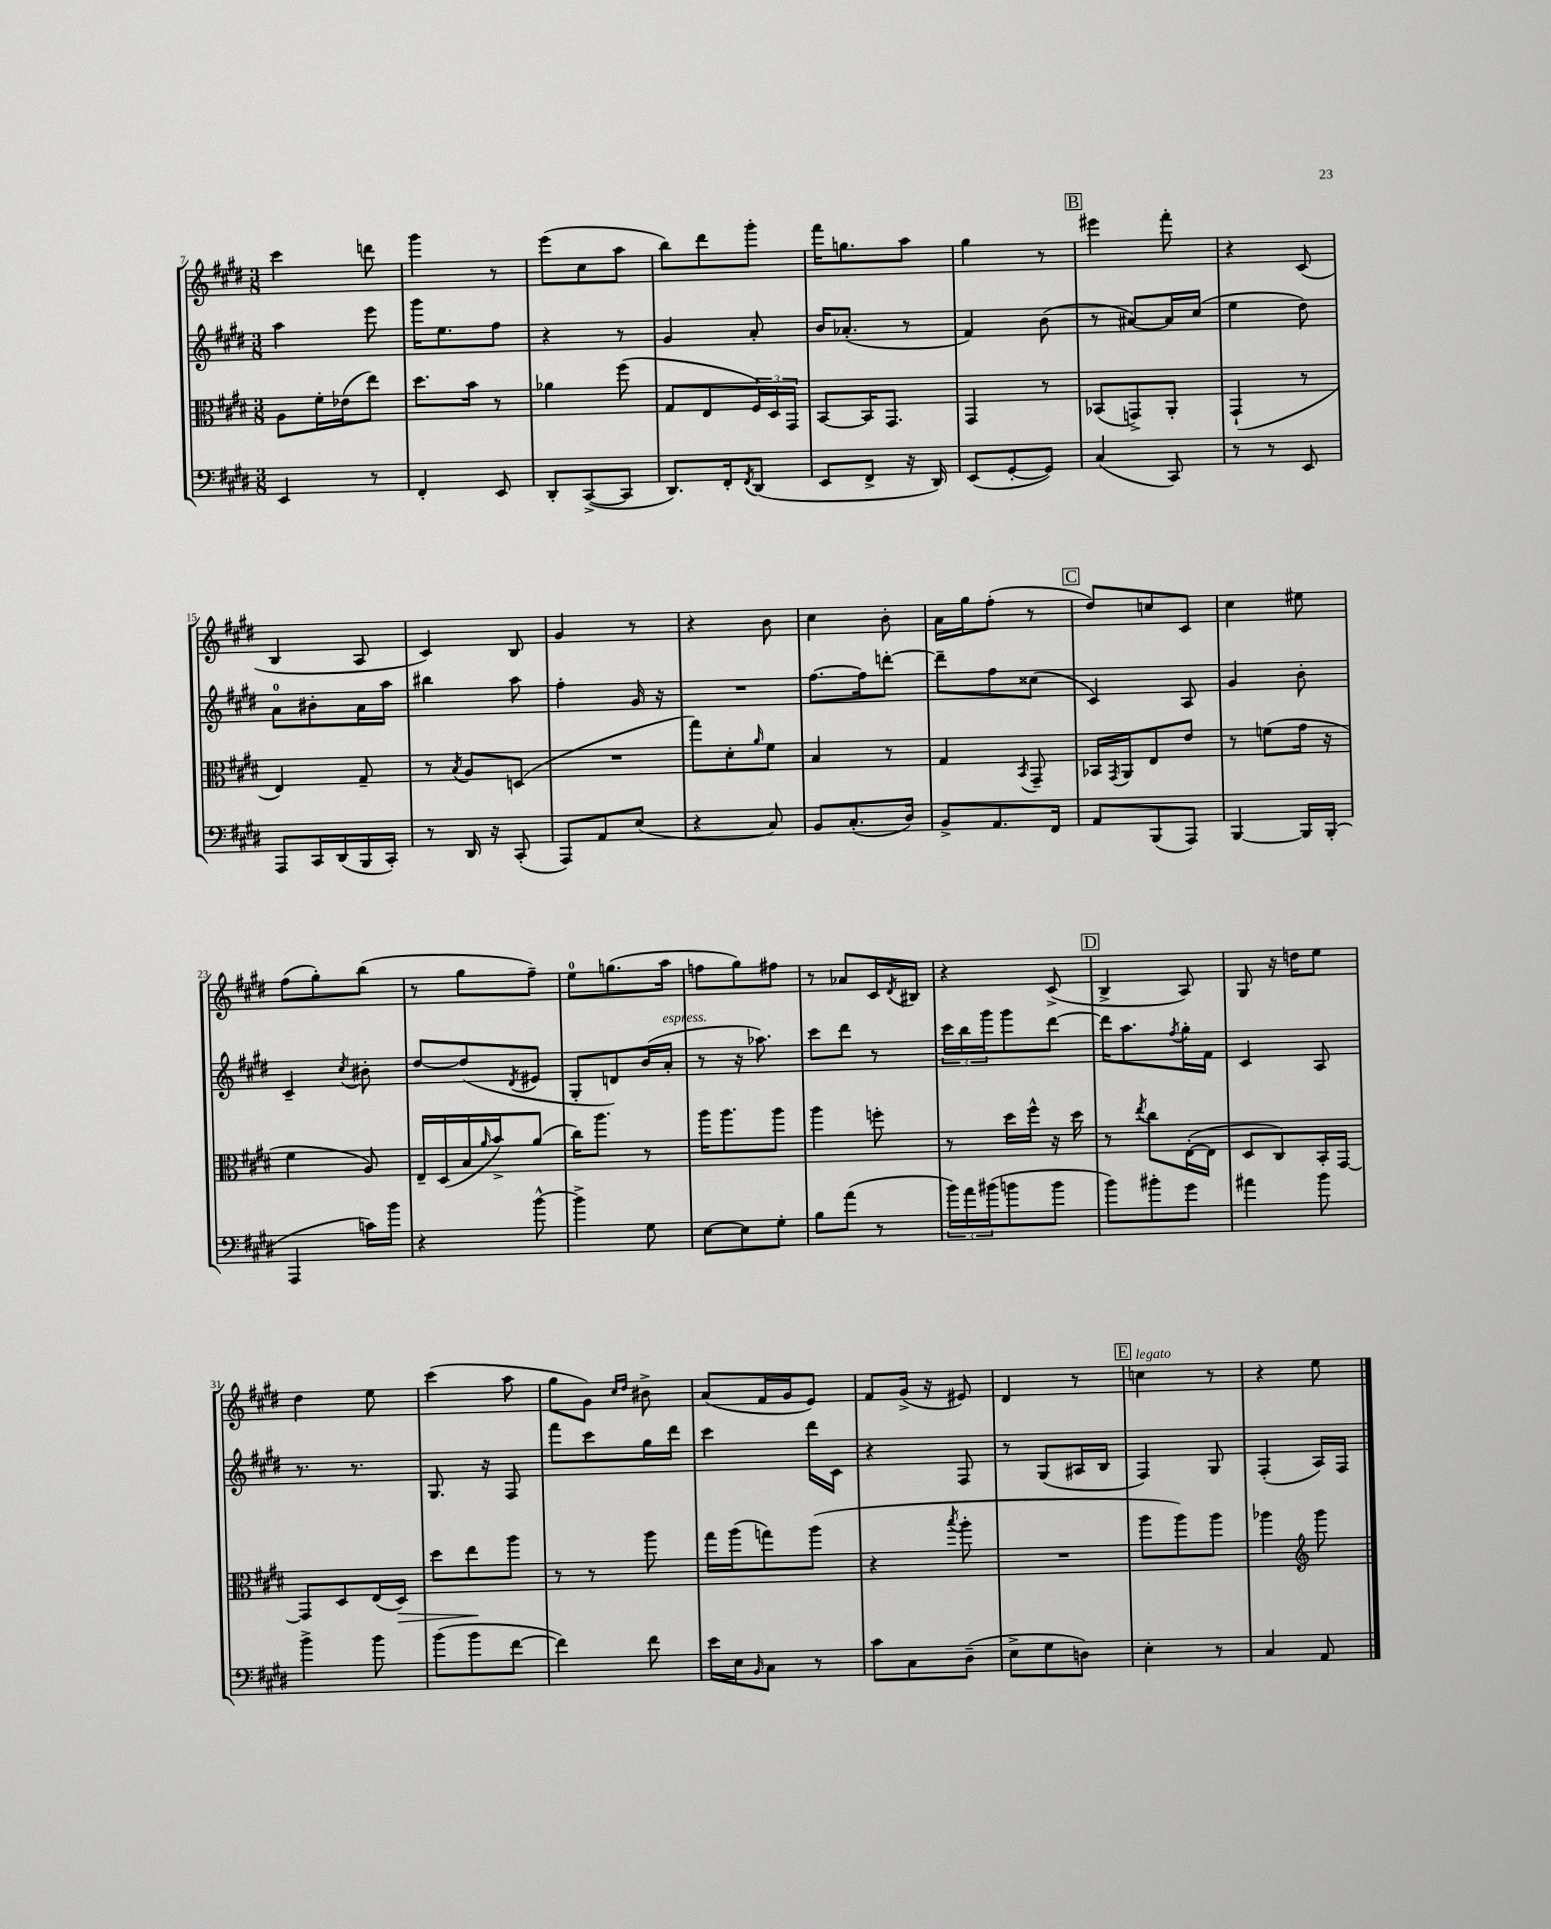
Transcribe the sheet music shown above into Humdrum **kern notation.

**kern	**kern	**kern	**kern
*staff4	*staff3	*staff2	*staff1
*clefF4	*clefC3	*clefG2	*clefG2
*k[f#c#g#d#]	*k[f#c#g#d#]	*k[f#c#g#d#]	*k[f#c#g#d#]
*M3/8	*M3/8	*M3/8	*M3/8
4EE	8A	4aa	4ccc#
.	16f#'	.	.
.	(16e-	.	.
8r	8ee)	8eee	8ddd
=	=	=	=
4FF#'	8.dd#	16ggg#	4ggg#
.	.	8.ee	.
.	16b	.	.
8EE	8r	8ff#	8r
=	=	=	=
8DD#'	4a-	4r	(8eee
([8CC#^	.	.	8cc#
8CC#]	(8ff#	8r	8aa
=	=	=	=
8.DD#)	8G#	4g#	8bb)
.	8E	.	8ddd#
16FF#'	.	.	.
8qFF#	.	.	.
(8DD#	24F#)	8a'	8ggg#'
.	24D#	.	.
.	24GG#	.	.
=	=	=	=
8EE	[8BB	16b	16fff#
.	.	(8.a-'	8.gg
8FF#^	16BB]	.	.
.	8.GG#	.	.
16r	.	8r	8aa
16DD#)	.	.	.
=	=	=	=
(8EE	4GG#	4f#)	4gg#
[8GG#'	.	.	.
8GG#])	8r	(8b	8r
=	=	=	=
(4C#	(8BB-	8r	4eee#
.	8GG^)	[8a#)	.
8CC#)	8AA'	16a#]	8fff#'
.	.	(16cc#	.
=	=	=	=
8r	(4GG#`	4ee	4r
8r	.	.	.
8EE	8r	8dd#)	(8c#
=	=	=	=
8AAA	4E)	8a	4B
16CC#	.	8b#'	.
(16DD#	.	.	.
16BBB	8G#~	16a	8A
16CC#')	.	16aa	.
=	=	=	=
8r	8r	4bb#	4c#)
.	8qB	.	.
16DD#	8A	.	.
16r	.	.	.
(8CC#'	(8D	8aa	8B
=	=	=	=
8AAA)	4.r	4ff#'	4g#
8AA	.	.	.
(8E	.	16g#	8r
.	.	16r	.
=	=	=	=
4r	8gg#)	4.r	4r
.	8d#'	.	.
.	16qqa	.	.
8C#)	8f#	.	8b
=	=	=	=
8BB	4B	[8.ff#	4cc#
(8.C#'	.	.	.
.	.	16ff#]	.
.	8r	[8ddd'	8b'
16D#)	.	.	.
=	=	=	=
8BB^	4G#	8ddd~]	16a
.	.	.	16gg#
8.AA	.	8ff#	(8ff#'
.	8qBB	.	.
.	8GG#~	(8cc##	8r
16FF#	.	.	.
=	=	=	=
8AA	16BB-	4c#)	8dd#)
.	8qGG#	.	.
.	16AA	.	.
(8BBB	8E	.	8cc
8AAA)	8e	8A	8c#
=	=	=	=
[4BBB	8r	4g#	4cc#
.	(8f	.	.
16BBB]	16g#	8b'	8ee#
(16BBB'	16r	.	.
=	=	=	=
4AAA	4f#	4c#~	(8ff#
.	.	.	8gg#')
.	.	8qcc#	.
16c)	8A)	8b#'	(8bb
16b	.	.	.
=	=	=	=
4r	16E~	[8dd#	8r
.	(16D#	.	.
.	16B	(8dd#]	8gg#
.	16qqa	.	.
.	16b^)	.	.
.	.	8qd#	.
[8b^^	(8a	8e#	8ff#~)
=	=	=	=
4b^]	16cc#)	8G#'	8ee
.	8.aa	.	.
.	.	8d)	(8.gg
8G#	8r	(16b	.
.	.	16a'	16aa
=	=	=	=
[8E	16aa	8r	8ff
.	8.aa	.	.
8E]	.	16r	8gg#)
.	.	8.aa-)	.
8G#'	8aa	.	8ff#
=	=	=	=
8B	4aa	8ccc#	8r
(8a	.	8ddd#	8a-
8r	8ff'	8r	16c#
.	.	.	8qd#
.	.	.	16B#
=	=	=	=
24b)	8r	24ccc#	4r
24a	.	24bb	.
(24b#	.	24ggg#	.
8b	16dd#	8ggg#	.
.	16ff#^^	.	.
8b	16r	[8ddd#	(8c#^
.	16dd#	.	.
=	=	=	=
8b)	8r	16ddd#]	4B^
.	.	8.aa	.
.	8qee	.	.
8b#'	8cc#	.	.
.	.	8qff#	.
8g#	([16E'	16gg#'	8A)
.	16E]	16f#	.
=	=	=	=
4a#	8D#	4c#	8G#
.	8C#)	.	16r
.	.	.	16dd
8b	16BB'	8A	8ee
.	[16GG#	.	.
=	=	=	=
4b^	8GG#]	8.r	4dd#
.	8D#	.	.
.	.	8.r	.
8b	(16E	.	8ee
.	16D#)	.	.
=	=	=	=
(8b	8dd#	8.G#	(4ccc#
8b	8ee	.	.
.	.	16r	.
[8f#	8aa	8F#	8aa
=	=	=	=
4f#])	8r	8fff#	8gg#
.	8r	8ccc#	8g#)
.	.	.	16qqcc#
.	.	.	16qqdd#
8f#	8aa	16gg#	8b#^
.	.	16ddd#	.
=	=	=	=
16e	16gg#	4ccc#	(8a
16E	(16aa	.	.
16qqBB	.	.	.
8C#	8gg)	.	16f#
.	.	.	16g#
8r	(8aa	16ddd#	8e)
.	.	16c#	.
=	=	=	=
8c#	4r	4r	8f#
8C#	.	.	(16g#^
.	.	.	16r
.	8qbb	.	.
(8D#~	8aa'	8F#	8e#)
=	=	=	=
8E^	4.r	8r	4d#
8G#	.	(8G#	.
8D)	.	16A#	8r
.	.	16B	.
=	=	=	=
4E'	8aa	4F#)	4cc
.	8aa)	.	.
8r	8aa	8G#	8r
=	=	=	=
4C#	4aa-	(4F#'	4r
*	*clefG2	*	*
8AA	8ggg#	16A)	8ee
.	.	16F#	.
==	==	==	==
*-	*-	*-	*-
